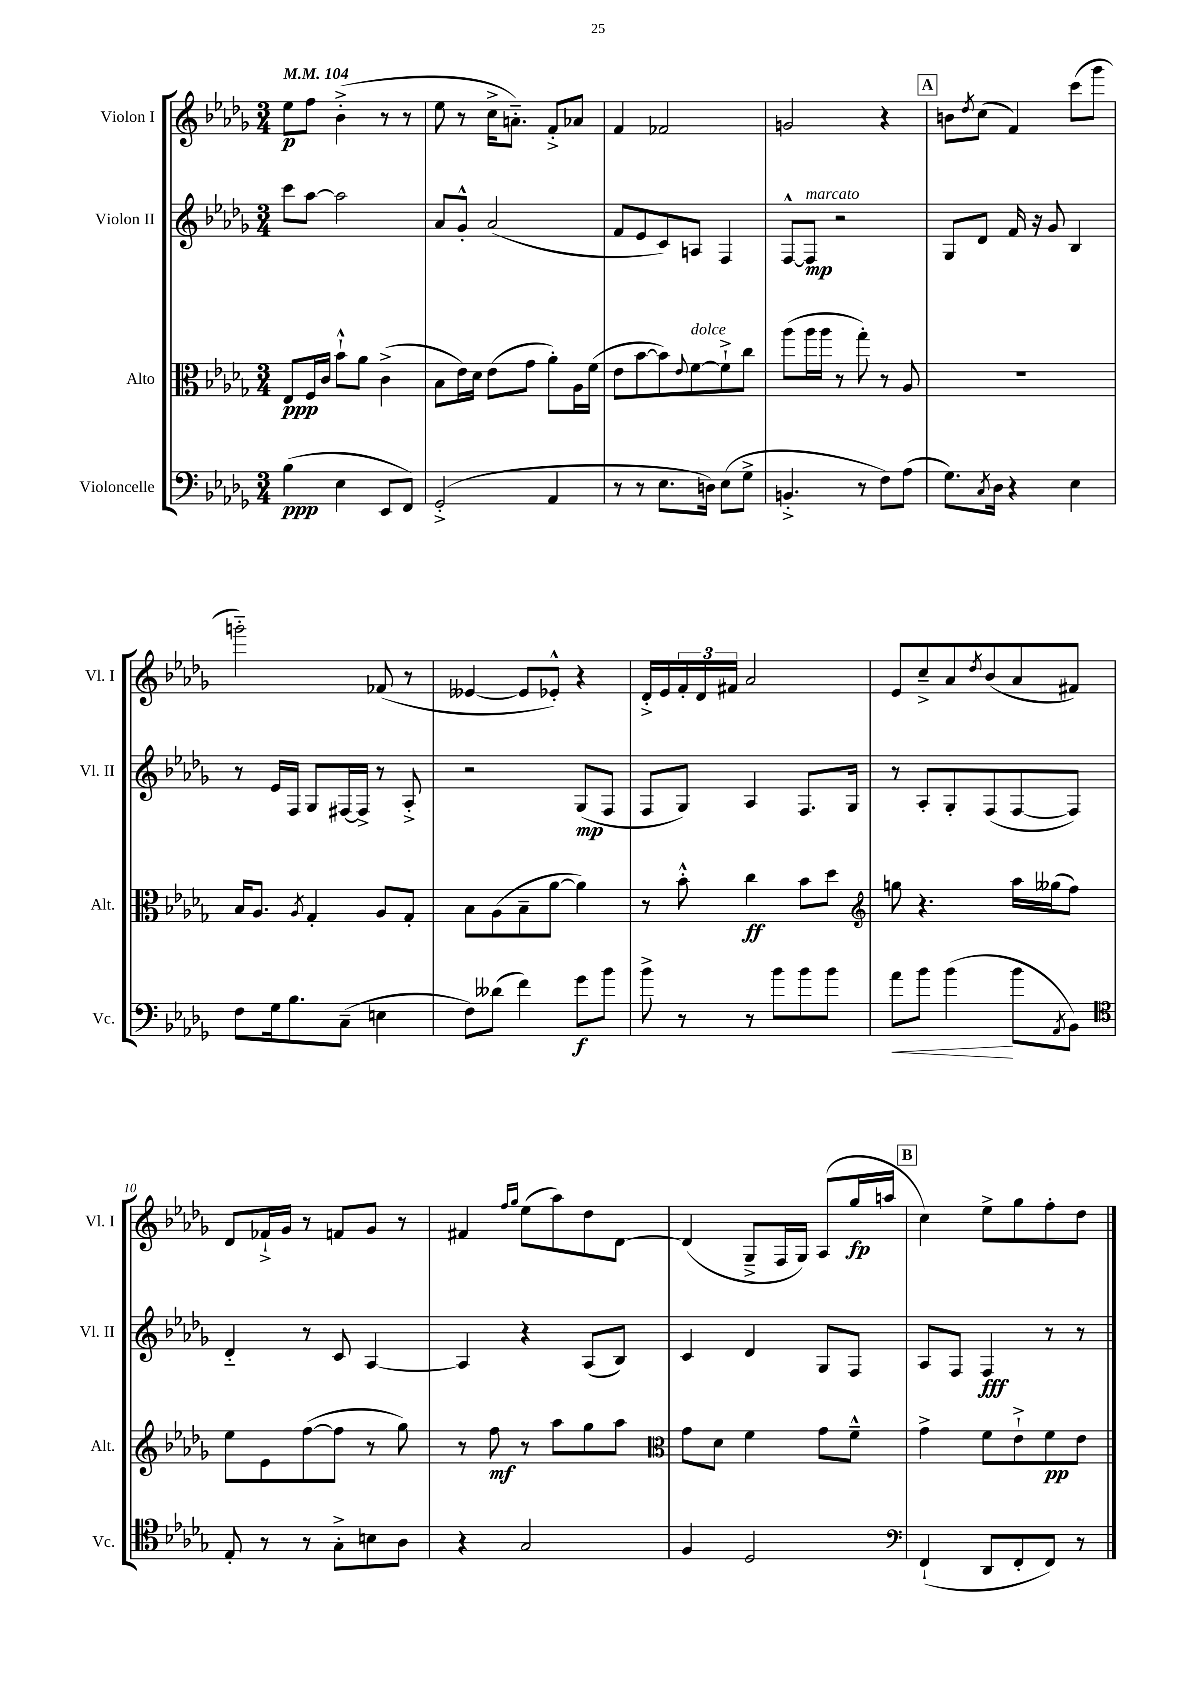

**kern	**dynam	**kern	**dynam	**kern	**dynam	**kern	**dynam
*part4	*part4	*part3	*part3	*part2	*part2	*part1	*part1
*staff4	*staff4	*staff3	*staff3	*staff2	*staff2	*staff1	*staff1
*I"Violoncelle	*	*I"Alto	*	*I"Violon II	*	*I"Violon I	*
*I'Vc.	*	*I'Alt.	*	*I'Vl. II	*	*I'Vl. I	*
*clefF4	*	*clefC3	*	*clefG2	*	*clefG2	*
*k[b-e-a-d-g-]	*	*k[b-e-a-d-g-]	*	*k[b-e-a-d-g-]	*	*k[b-e-a-d-g-]	*
*M3/4	*	*M3/4	*	*M3/4	*	*M3/4	*
*MM104	*	*MM104	*	*MM104	*	*MM104	*
=1	=1	=1	=1	=1	=1	=1	=1
(4B-\	ppp	8E-/L	ppp	8ccc\L	.	8ee-\L	p
.	.	16F/L	.	[8aa-\J	.	8ff\J	.
.	.	16c/JJ	.	.	.	.	.
4E-\	.	8b-`^^\L	.	2aa-\]	.	(4b-'^\	.
.	.	8a-\J	.	.	.	.	.
8EE-/L	.	(4c^\	.	.	.	8r	.
8FF/J)	.	.	.	.	.	8r	.
=2	=2	=2	=2	=2	=2	=2	=2
(2GG-'^/	.	8B-\L	.	8a-/L	.	8ee-\	.
.	.	16e-\L)	.	8g-'^^/J	.	8r	.
.	.	16d-\JJ	.	.	.	.	.
.	.	(8e-\L	.	(2a-/	.	16cc^\KL	.
.	.	.	.	.	.	8.an\J)	.
.	.	8g-\J	.	.	.	.	.
4AA-/	.	8a-'\L)	.	.	.	8f'^/L	.
.	.	16A-\L	.	.	.	8a-X/J	.
.	.	(16f\JJ	.	.	.	.	.
=3	=3	=3	=3	=3	=3	=3	=3
8r	.	8e-\L	.	8f/L	.	4f/	.
8r	.	[8b-\	.	8e-/	.	.	.
8.E-\L	.	8b-\])	.	8c/)	.	2f-X/	.
.	.	8qqe-/	.	.	.	.	.
!	!	!LO:TX:a:i:t=dolce	!	!	!	!	!
.	.	[8f\	.	8An/J	.	.	.
16Dn\Jk)	.	.	.	.	.	.	.
(8E-\L	.	8f`^\]	.	4F/	.	.	.
8G-^\J	.	8cc\J	.	.	.	.	.
=4	=4	=4	=4	=4	=4	=4	=4
4.BBn'^/	.	(8aa-\L	.	[8F^^/L	.	2gn/	.
!	!	!	!	!LO:TX:a:i:t=marcato	!	!	!
.	.	16aa-\L	.	8F/J]	mp	.	.
.	.	16aa-\JJ	.	.	.	.	.
.	.	8r	.	2r	.	.	.
8r	.	8gg-'\)	.	.	.	.	.
8F\L)	.	8r	.	.	.	4r	.
(8A-\J	.	8A-/	.	.	.	.	.
!!LO:REH:place=s1:t=A
=5	=5	=5	=5	=5	=5	=5	=5
8.G-\L)	.	2.r	.	8G-/L	.	8bn\L	.
.	.	.	.	.	.	8qdd-/	.
.	.	.	.	8d-/J	.	(8cc\J	.
8qC/	.	.	.	.	.	.	.
16D-\Jk	.	.	.	.	.	.	.
4r	.	.	.	16f/	.	4f/)	.
.	.	.	.	16r	.	.	.
.	.	.	.	8g-/	.	.	.
4E-\	.	.	.	4B-/	.	(8ccc\L	.
.	.	.	.	.	.	8ggg-\J	.
!!LO:LB:g=z
=6	=6	=6	=6	=6	=6	=6	=6
8F\L	.	16B-/KL	.	8r	.	2gggn\)	.
.	.	8.A-/J	.	.	.	.	.
16G-\k	.	.	.	16e-/LL	.	.	.
8.B-\	.	.	.	16F/JJ	.	.	.
.	.	8qA-/	.	.	.	.	.
.	.	4G-'/	.	8G-/L	.	.	.
(8C~\J	.	.	.	[16F#X/L	.	.	.
.	.	.	.	16F#^/JJ]	.	.	.
4En\	.	8A-/L	.	8r	.	(8f-X/	.
.	.	8G-'/J	.	8A-'^/	.	8r	.
=7	=7	=7	=7	=7	=7	=7	=7
8F\L)	.	8B-\L	.	2r	.	[4e--X/	.
(8d--X\J	.	(8A-\	.	.	.	.	.
4f\)	.	8B-~\	.	.	.	8e--/L]	.
.	.	[8a-\J	.	.	.	8e-X'^^/J)	.
8g-\L	f	4a-\])	.	(8G-/L	mp	4r	.
8b-\J	.	.	.	8F/J	.	.	.
=8	=8	=8	=8	=8	=8	=8	=8
8b-^\	.	8r	.	8F/L	.	16d-'^/LL	.
.	.	.	.	.	.	16e-/	.
8r	.	8b-'^^\	.	8G-/J)	.	24f'/	.
.	.	.	.	.	.	24d-/	.
.	.	.	.	.	.	24f#X/JJ	.
8r	.	4cc\	ff	4A-/	.	2a-/	.
8b-\L	.	.	.	.	.	.	.
8b-\	.	8b-\L	.	8.F/L	.	.	.
8b-\J	.	8dd-\J	.	.	.	.	.
.	.	.	.	16G-/Jk	.	.	.
=9	=9	=9	=9	=9	=9	=9	=9
*	*	*clefG2	*	*	*	*	*
!	!LO:HP:b	!	!	!	!	!	!
8a-\L	<	8ggn\	.	8r	.	8e-/L	.
8b-\J	.	4.r	.	8A-'/L	.	8cc~^/	.
(4b-\	.	.	.	8G-'/	.	8a-/	.
.	.	.	.	.	.	8qdd-/	.
.	.	.	.	(8F/	.	(8b-/	.
8b-\L	[	16aa-\LL	.	[8F/	.	8a-/	.
.	.	(16gg--X\J	.	.	.	.	.
8qAA-/	.	.	.	.	.	.	.
8BB-\J)	.	8ff\J)	.	8F/J])	.	8f#X/J)	.
!!LO:LB:g=z
=10	=10	=10	=10	=10	=10	=10	=10
*clefC4	*	*	*	*	*	*	*
8E-'/	.	8ee-\L	.	4d-/	.	8d-/L	.
8r	.	8e-\	.	.	.	16f-X`^/L	.
.	.	.	.	.	.	16g-/JJ	.
8r	.	([8ff\	.	8r	.	8r	.
8G-'^\L	.	8ff\J]	.	8c/	.	8fn/L	.
8Bn\	.	8r	.	[4A-/	.	8g-/J	.
8A-\J	.	8gg-\)	.	.	.	8r	.
=11	=11	=11	=11	=11	=11	=11	=11
4r	.	8r	.	4A-/]	.	4f#X/	.
.	.	8ff\	mf	.	.	.	.
.	.	.	.	.	.	16qqff/LL	.
.	.	.	.	.	.	16qqgg-/JJ	.
2G-/	.	8r	.	4r	.	(8ee-\L	.
.	.	8aa-\L	.	.	.	8aa-\)	.
.	.	8gg-\	.	(8A-/L	.	8dd-\	.
.	.	8aa-\J	.	8B-/J)	.	[8d-\J	.
=12	=12	=12	=12	=12	=12	=12	=12
*	*	*clefC3	*	*	*	*	*
4F/	.	8g-\L	.	4c/	.	(4d-/]	.
.	.	8d-\J	.	.	.	.	.
2D-/	.	4f\	.	4d-/	.	8G-~^/L	.
.	.	.	.	.	.	16F/L	.
.	.	.	.	.	.	16G-/JJ)	.
.	.	8g-\L	.	8G-/L	.	(8A-/L	.
.	.	8f~^^\J	.	8F/J	.	16gg-/L	fp
.	.	.	.	.	.	16aan/JJ	.
!!LO:REH:place=s1:t=B
=13	=13	=13	=13	=13	=13	=13	=13
*clefF4	*	*	*	*	*	*	*
(4FF`/	.	4g-^\	.	8A-/L	.	4cc\)	.
.	.	.	.	8F/J	.	.	.
8DD-/L	.	8f\L	.	4F/	fff	8ee-^\L	.
8FF'/	.	8e-`^\	.	.	.	8gg-\	.
8FF/J)	.	8f\	pp	8r	.	8ff'\	.
8r	.	8e-\J	.	8r	.	8dd-\J	.
==	==	==	==	==	==	==	==
*-	*-	*-	*-	*-	*-	*-	*-
